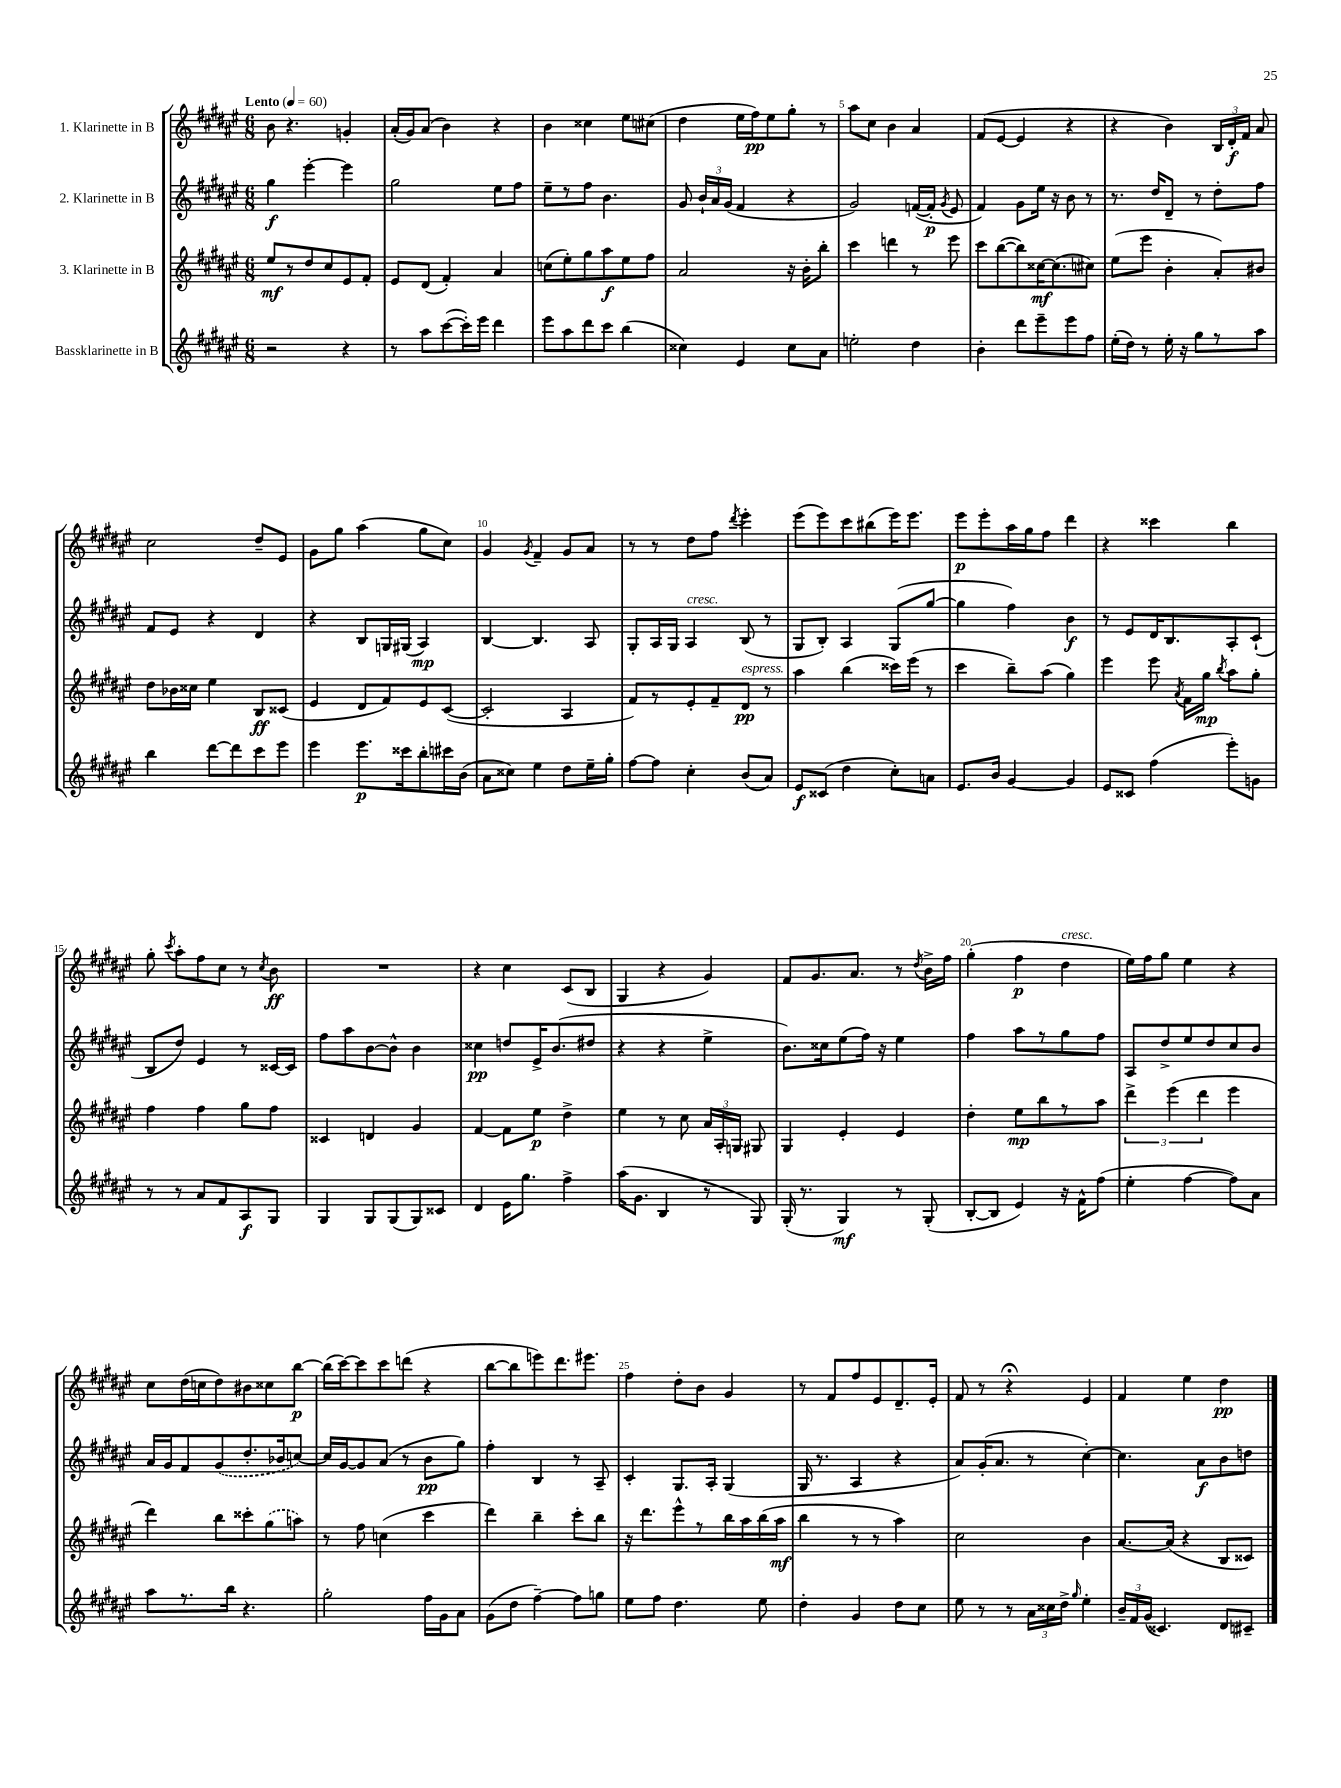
<<
\new StaffGroup <<
\new Staff = "s0" \with { instrumentName = "1. Klarinette in B" } {
    \clef treble \key fis \major \numericTimeSignature \time 6/8 \tempo "Lento" 4 = 60
    \autoBeamOff b'8 r4. g'4-. |
    ais'16[-.( gis'16) ais'8]( b'4) r4 |
    b'4 cisis''4 eis''8[ cis''8]( |
    dis''4 eis''16[ fis''16\pp) eis''8 gis''8]-. r8 |
    ais''8[ cis''8] b'4 ais'4 |
    fis'8[( eis'8]~ eis'4 r4 |
    r4 b'4) \tuplet 3/2 { b16[ dis'16-.\f fis'16] } ais'8 |
    cis''2 dis''8[-- eis'8] |
    gis'8[ gis''8] ais''4( gis''8[ cis''8]) |
    gis'4 \acciaccatura { gis'8 } fis'4-- gis'8[ ais'8] |
    r8 r8 dis''8[ fis''8] \acciaccatura { dis'''8 } eis'''4-. |
    eis'''8[( eis'''8) cis'''8 bis''8( eis'''16) eis'''8.] |
    eis'''8[\p eis'''8-. ais''16 gis''16 fis''8] dis'''4 |
    r4 cisis'''4 b''4 |
    gis''8-. \acciaccatura { cis'''8 } ais''8[-. fis''8 cis''8] r8 \acciaccatura { cis''8 } b'8\ff |
    R2. |
    r4 cis''4 cis'8[( b8] |
    gis4 r4 gis'4) |
    fis'8[ gis'8. ais'8.] r8 \acciaccatura { dis''8 } b'16[-> fis''16] |
    gis''4-.( fis''4\p dis''4^\markup { \italic "cresc." } |
    eis''16[) fis''16 gis''8] eis''4 r4 |
    cis''8[ dis''16( c''16 dis''8) bis'8 cisis''8 b''8]~\p |
    b''16[( cis'''16~) cis'''8 cis'''8 d'''8]( r4 |
    b''8[~ b''8 e'''8) dis'''8. eis'''8.] |
    fis''4 dis''8[-. b'8] gis'4 |
    r8 fis'8[ fis''8 eis'8 dis'8.-- eis'16]-. |
    fis'8 r8 r4\fermata eis'4 |
    fis'4 eis''4 dis''4\pp \bar "|." |
}
\new Staff = "s1" \with { instrumentName = "2. Klarinette in B" } {
    \clef treble \key fis \major \numericTimeSignature \time 6/8
    \autoBeamOff gis''4\f eis'''4~-. eis'''4 |
    gis''2 eis''8[ fis''8] |
    eis''8[-- r8 fis''8] b'4. |
    gis'8 \tuplet 3/2 { b'16[-! ais'16 gis'16]( } fis'4 r4 |
    gis'2) f'16[~( f'16]-.\p \acciaccatura { gis'8 } eis'8 |
    fis'4) gis'8[ eis''16] r16 b'8 r8 |
    r8. dis''16[ dis'8]-- r8 dis''8[-. fis''8] |
    fis'8[ eis'8] r4 dis'4 |
    r4 b8[ g16 gis16]( ais4\mp) |
    b4~ b4. ais8 |
    gis8[-. ais16 gis16] ais4^\markup { \italic "cresc." } b8( r8 |
    gis8[ b8]-.) ais4 gis8[( gis''8]~ |
    gis''4 fis''4) b'4\f |
    r8 eis'8[ dis'16 b8. ais8-. cis'8]-!( |
    b8[ dis''8]) eis'4 r8 cisis'16[~ cisis'16] |
    fis''8[ ais''8 b'8~ b'8]-^ b'4 |
    cisis''4\pp d''8[ eis'16-> b'8.( dis''8] |
    r4 r4 eis''4-> |
    b'8.[) cisis''16 eis''8( fis''16]) r16 eis''4 |
    fis''4 ais''8[ r8 gis''8 fis''8] |
    ais8[ dis''8-> eis''8 dis''8 cis''8 b'8] |
    ais'16[ gis'16 fis'8 \once \slurDashed gis'8( dis''8.-. bes'16 c''8]~) |
    c''16[ gis'16~ gis'8 ais'8]( r8 b'8[\pp gis''8]) |
    fis''4-. b4 r8 ais8-- |
    cis'4-. gis8.[ ais16]-. gis4( |
    gis16 r8. ais4 r4 |
    ais'8[) gis'16-.( ais'8.] r8 cis''4~-.) |
    cis''4. ais'8[\f b'8 d''8] \bar "|." |
}
\new Staff = "s2" \with { instrumentName = "3. Klarinette in B" } {
    \clef treble \key fis \major \numericTimeSignature \time 6/8
    \autoBeamOff eis''8[\mf r8 dis''8 cis''8 eis'8 fis'8]-. |
    eis'8[ dis'8]( fis'4-.) ais'4 |
    c''8[( eis''8-.) gis''8 ais''8\f eis''8 fis''8] |
    ais'2 r16 b'16[-. b''8]-. |
    cis'''4 d'''4 r8 eis'''8 |
    cis'''8[ b''8~( b''8) cisis''16~\mf cisis''8.( cis''8]) |
    eis''8[( eis'''8] b'4-. ais'8[-.) bis'8] |
    dis''8[ bes'16 cisis''16] eis''4 b8[\ff cisis'8]( |
    eis'4 dis'8[ fis'8) eis'8 cis'8]~( |
    cis'2-. ais4 |
    fis'8[) r8 eis'8-. fis'8-- dis'8]\pp^\markup { \italic "espress." } r8 |
    ais''4 b''4( cisis'''16[) eis'''16]( r8 |
    cis'''4 b''8[--) ais''8]( gis''4) |
    eis'''4 eis'''8 \acciaccatura { ais'8 } fis'16[ gis''16]\mp \acciaccatura { b''8 } ais''8[ gis''8]-. |
    fis''4 fis''4 gis''8[ fis''8] |
    cisis'4 d'4 gis'4 |
    fis'4~ fis'8[ eis''8]\p dis''4-> |
    eis''4 r8 cis''8 \tuplet 3/2 { ais'16[ ais16-. g16] } gis8 |
    gis4 eis'4-. eis'4 |
    dis''4-. eis''8[\mp b''8 r8 ais''8] |
    \tuplet 3/2 { dis'''4-> eis'''4( dis'''4 } eis'''4 |
    dis'''4) b''8[ cisis'''8-. \once \slurDashed gis''8( a''8]) |
    r8 fis''8 c''4( cis'''4 |
    dis'''4) b''4-- cis'''8[-. b''8] |
    r16 dis'''8.[ eis'''8-^ r8 b''16 ais''16 b''16( ais''16]\mf |
    b''4 r8 r8 ais''4) |
    cis''2 b'4 |
    ais'8.[~ ais'16]( r4 b8[ cisis'8]) \bar "|." |
}
\new Staff = "s3" \with { instrumentName = "Bassklarinette in B" } {
    \clef treble \key fis \major \numericTimeSignature \time 6/8
    \autoBeamOff r2 r4 |
    r8 ais''8[ cis'''8~( cis'''16-.) eis'''16] dis'''4 |
    eis'''8[ ais''8 dis'''8 cis'''8] b''4( |
    cisis''4) eis'4 cisis''8[ ais'8] |
    e''2-. dis''4 |
    b'4-. dis'''8[ eis'''8-- eis'''8 fis''8] |
    eis''16[-.( dis''16]) r8 eis''16-. r16 gis''8[ r8 ais''8] |
    b''4 dis'''8[~ dis'''8 cis'''8 eis'''8] |
    eis'''4 eis'''8.[\p cisis'''16 b''8-. cis'''16 b'16]( |
    ais'8[ cisis''8]) eis''4 dis''8[ eis''16-- gis''16]-. |
    fis''8[~ fis''8] cis''4-. b'8[( ais'8]) |
    eis'8[\f cisis'8]( dis''4 cis''8[-.) a'8] |
    eis'8.[ b'16] gis'4~ gis'4 |
    eis'8[ cisis'8] fis''4( eis'''8[-.) g'8] |
    r8 r8 ais'8[ fis'8 ais8\f gis8] |
    gis4 gis8[ gis8( gis8) cisis'8] |
    dis'4 eis'16[ gis''8.] fis''4-> |
    ais''16[( gis'8.] b4 r8 gis8) |
    gis16-.( r8. gis4\mf) r8 gis8-.( |
    b8[~-. b8] eis'4) r16 fis'16[-^ fis''8]( |
    eis''4-. fis''4~ fis''8[) ais'8] |
    ais''8[ r8. b''16] r4. |
    gis''2-. fis''16[ gis'16 ais'8] |
    gis'8[( dis''8] fis''4~--) fis''8[ g''8] |
    eis''8[ fis''8] dis''4. eis''8 |
    dis''4-. gis'4 dis''8[ cis''8] |
    eis''8 r8 r8 \tuplet 3/2 { ais'16[ cisis''16 dis''16]-> } \grace { gis''16 } eis''4-. |
    \tuplet 3/2 { b'16[-- fis'16 gis'16]( } cisis'4.) dis'8[ cis'8]-- \bar "|." |
}
>>
>>
\layout { \context { \Score \override BarNumber.break-visibility = ##(#f #t #t) barNumberVisibility = #(every-nth-bar-number-visible 5) } }
